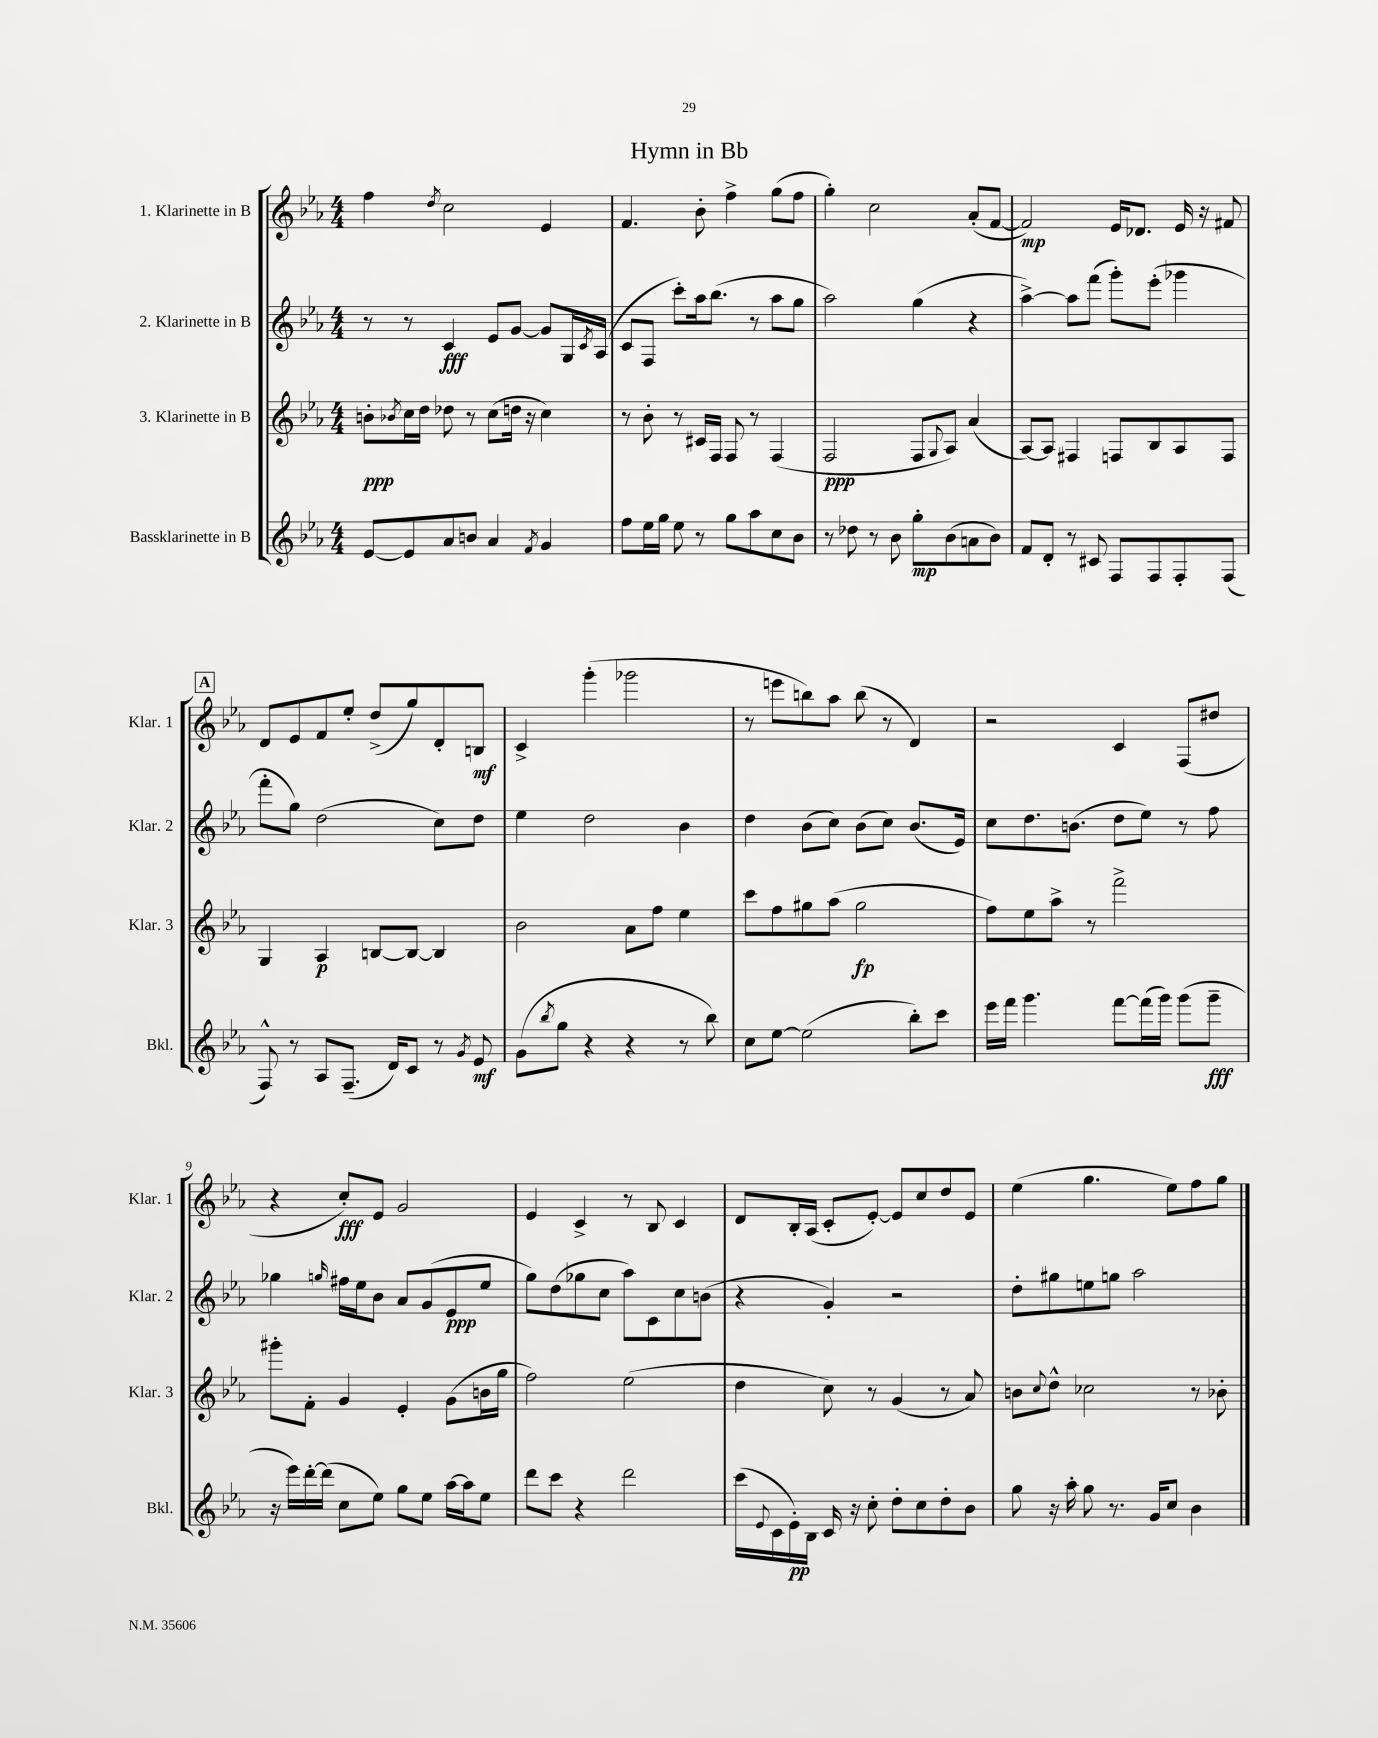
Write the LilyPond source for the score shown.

\header { title = "Hymn in Bb" }
<<
\new StaffGroup <<
\new Staff = "s0" \with { instrumentName = "1. Klarinette in B" shortInstrumentName = "Klar. 1" } {
    \clef treble \key ees \major \numericTimeSignature \time 4/4
    f''4 \acciaccatura { d''8 } c''2 ees'4 |
    f'4. bes'8-. f''4-> g''8( f''8 |
    g''4-.) c''2 aes'8-.( f'8~ |
    f'2\mp) ees'16 des'8. ees'16 r16 fis'8 |
    \mark \markup { \box "A" } d'8 ees'8 f'8 ees''8-. d''8->( g''8) d'8-. b8\mf |
    c'4-> g'''4-.( ges'''2 |
    r8 e'''8 b''8) aes''8 b''8( r8 d'4) |
    r2 c'4 f8( dis''8 |
    r4 c''8-.\fff) ees'8 g'2 |
    ees'4 c'4-> r8 bes8 c'4 |
    d'8 bes16-. aes16( c'8-. ees'8~-.) ees'8 c''8 d''8 ees'8 |
    ees''4( g''4. ees''8) f''8 g''8 \bar "|." |
}
\new Staff = "s1" \with { instrumentName = "2. Klarinette in B" shortInstrumentName = "Klar. 2" } {
    \clef treble \key ees \major \numericTimeSignature \time 4/4
    r8 r8 c'4\fff ees'8 g'8~ g'8 g16 \acciaccatura { c'8 } aes16( |
    c'8 f8 c'''8-.) aes''16 bes''8.( r8 aes''8 g''8 |
    aes''2) g''4( r4 |
    aes''4~->) aes''8 f'''8( g'''8-.) ees'''8-.( ges'''4 |
    \mark \markup { \box "A" } f'''8-. g''8) d''2( c''8) d''8 |
    ees''4 d''2 bes'4 |
    d''4 bes'8( c''8) bes'8( c''8) bes'8.( ees'16) |
    c''8 d''8. b'8.( d''8 ees''8) r8 f''8 |
    ges''4 \grace { g''16 } fis''16 ees''16 bes'8 aes'8 g'8( ees'8\ppp ees''8 |
    g''8) d''8( ges''8 c''8 aes''8) c'8 c''8 b'8( |
    r4 g'4-.) r2 |
    d''8-. gis''8 e''8 g''8 aes''2 \bar "|." |
}
\new Staff = "s2" \with { instrumentName = "3. Klarinette in B" shortInstrumentName = "Klar. 3" } {
    \clef treble \key ees \major \numericTimeSignature \time 4/4
    b'8-.\ppp \acciaccatura { bes'8 } c''16 d''16 des''8 r8 c''8( d''16 r16 c''4) |
    r8 bes'8-. r8 cis'16 f16 f8 r8 f4( |
    f2\ppp f8 \appoggiatura { g8 } aes8) aes'4( |
    aes8~) aes8 fis4 f8 bes8 aes8 f8 |
    \mark \markup { \box "A" } g4 aes4\p b8~ b8~ b4 |
    bes'2 aes'8 f''8 ees''4 |
    c'''8 f''8 gis''8 aes''8( gis''2\fp |
    f''8) ees''8 aes''8-> r8 f'''2-> |
    gis'''8-. f'8-. g'4 ees'4-. g'8( b'16 g''16 |
    f''2) ees''2( |
    d''4 c''8) r8 g'4( r8 aes'8) |
    b'8 \appoggiatura { c''8 } d''8-^ ces''2 r8 bes'8-. \bar "|." |
}
\new Staff = "s3" \with { instrumentName = "Bassklarinette in B" shortInstrumentName = "Bkl." } {
    \clef treble \key ees \major \numericTimeSignature \time 4/4
    ees'8~ ees'8 aes'8 b'8 aes'4 \acciaccatura { f'8 } g'4 |
    f''8 ees''16 g''16 ees''8 r8 g''8 aes''8 c''8 bes'8 |
    r8 des''8 r8 bes'8 g''8-.\mp bes'8( a'8 bes'8) |
    f'8 d'8-. r8 cis'8 f8 f8 f8-. f8( |
    \mark \markup { \box "A" } f8-^) r8 aes8 f8.--( d'16) c'8 r8 \acciaccatura { g'8 } ees'8\mf |
    g'8( \acciaccatura { bes''8 } g''8 r4 r4 r8 bes''8) |
    c''8 ees''8~ ees''2( bes''8-.) c'''8 |
    ees'''16 f'''16 g'''4. f'''8~ f'''16( g'''16) g'''8( g'''8--\fff |
    r16 ees'''16) d'''16~-. d'''16( c''8 ees''8) g''8 ees''8 aes''16~ aes''16 ees''8 |
    d'''8 c'''8 r4 d'''2 |
    c'''16( \appoggiatura { ees'8 } c'16 ees'16-.\pp) bes16 c'16 r16 c''8-. d''8-. c''8 d''8-. bes'8 |
    g''8 r16 aes''16-. g''8 r8. g'16 c''8 bes'4 \bar "|." |
}
>>
>>
